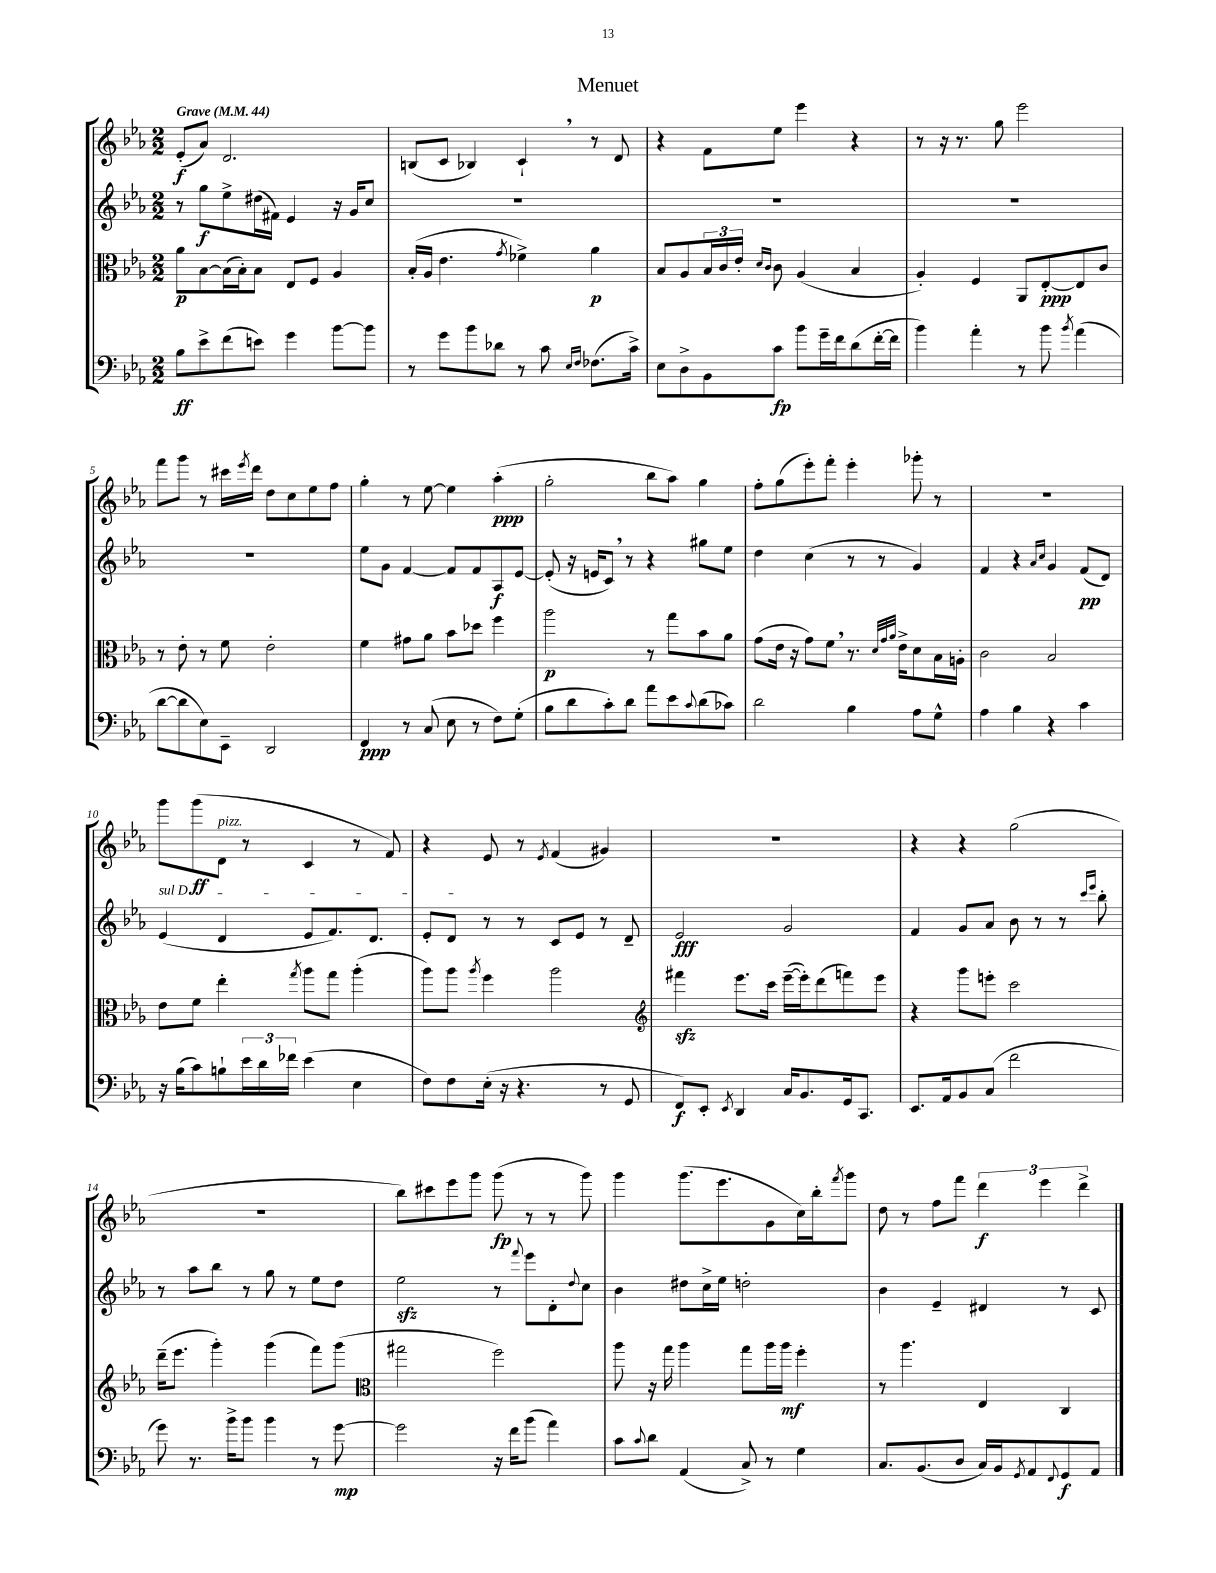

**kern	**dynam	**kern	**dynam	**kern	**dynam	**kern	**dynam
*part4	*part4	*part3	*part3	*part2	*part2	*part1	*part1
*staff4	*staff4	*staff3	*staff3	*staff2	*staff2	*staff1	*staff1
*clefF4	*	*clefC3	*	*clefG2	*	*clefG2	*
*k[b-e-a-]	*	*k[b-e-a-]	*	*k[b-e-a-]	*	*k[b-e-a-]	*
*M2/2	*	*M2/2	*	*M2/2	*	*M2/2	*
*MM44	*	*MM44	*	*MM44	*	*MM44	*
=1	=1	=1	=1	=1	=1	=1	=1
!	!	!	!	!	!	!LO:TX:a:B:t=Grave	!
8B-\L	ff	8a-\L	p	8r	.	(8e-'/L	f
8e-^\	.	[8B-\	.	8gg\L	f	8a-/J)	.
(8f\	.	(16B-\L]	.	8ee-^\	.	2.d/	.
.	.	16B-'\J)	.	.	.	.	.
8en\J)	.	8B-\J	.	(16dd#X\L	.	.	.
.	.	.	.	16f#X\JJ)	.	.	.
4g\	.	8E-/L	.	4e-/	.	.	.
.	.	8F/J	.	.	.	.	.
[8b-\L	.	4A-/	.	16r	.	.	.
.	.	.	.	16g/KL	.	.	.
8b-\J]	.	.	.	8cc/J	.	.	.
=2	=2	=2	=2	=2	=2	=2	=2
8r	.	(16B-'/LL	.	1r	.	(8Bn/L	.
.	.	16A-/JJ	.	.	.	.	.
8g\L	.	4.e-\	.	.	.	8c/J	.
8b-\	.	.	.	.	.	4B-X/)	.
8d-X\J	.	.	.	.	.	.	.
.	.	8qg/	.	.	.	.	.
8r	.	4f-X^\)	.	.	.	4c`,/	.
8c\	.	.	.	.	.	.	.
16qqE-/LL	.	.	.	.	.	.	.
16qqF/JJ	.	.	.	.	.	.	.
(8.F-X\L	.	4a-\	p	.	.	8r	.
.	.	.	.	.	.	8d/	.
16c^\Jk)	.	.	.	.	.	.	.
=3	=3	=3	=3	=3	=3	=3	=3
8E-\L	.	8B-/L	.	1r	.	4r	.
8D^\	.	8A-/	.	.	.	.	.
8BB-\	.	24B-/L	.	.	.	8f\L	.
.	.	24c/	.	.	.	.	.
.	.	24e-'/JJ	.	.	.	.	.
.	.	16qqd/LL	.	.	.	.	.
.	.	16qqc/JJ	.	.	.	.	.
8c\J	fp	8c\	.	.	.	8ee-\J	.
8b-\L	.	(4A-/	.	.	.	4eee-\	.
16g~\L	.	.	.	.	.	.	.
16f\J	.	.	.	.	.	.	.
(8d\	.	4B-/	.	.	.	4r	.
[16f'\L	.	.	.	.	.	.	.
16f\JJ]	.	.	.	.	.	.	.
=4	=4	=4	=4	=4	=4	=4	=4
4b-\)	.	4A-'/)	.	1r	.	8r	.
.	.	.	.	.	.	16r	.
.	.	.	.	.	.	8.r	.
4a-'\	.	4F/	.	.	.	.	.
.	.	.	.	.	.	8gg\	.
8r	.	8AA-/L	.	.	.	2eee-\	.
8b-\	.	[8E-'/	ppp	.	.	.	.
8qb-/	.	.	.	.	.	.	.
(4a-\	.	8E-/]	.	.	.	.	.
.	.	8c/J	.	.	.	.	.
!!LO:LB:g=z
=5	=5	=5	=5	=5	=5	=5	=5
[8d\L	.	8r	.	1r	.	8fff\L	.
8d\]	.	8e-'\	.	.	.	8ggg\J	.
8E-\)	.	8r	.	.	.	8r	.
8EE-~\J	.	8f\	.	.	.	16ccc#X\LL	.
.	.	.	.	.	.	8qeee-/	.
.	.	.	.	.	.	16ddd\JJ	.
2DD/	.	2e-'\	.	.	.	8dd\L	.
.	.	.	.	.	.	8cc\	.
.	.	.	.	.	.	8ee-\	.
.	.	.	.	.	.	8ff\J	.
=6	=6	=6	=6	=6	=6	=6	=6
4FF/	ppp	4f\	.	8ee-\L	.	4gg'\	.
.	.	.	.	8g\J	.	.	.
8r	.	8g#X\L	.	[4f/	.	8r	.
(8C/	.	8a-\J	.	.	.	[8ee-\	.
8E-\	.	8b-\L	.	8f/L]	.	4ee-\]	.
8r	.	8dd-X\J	.	8f/	.	.	.
8F\L)	.	4ff\	.	8A-/	f	(4aa-'\	ppp
(8G'\J	.	.	.	[8e-/J	.	.	.
=7	=7	=7	=7	=7	=7	=7	=7
8B-\L	.	2aa-\	p	(8e-'/]	.	2gg'\	.
8d\	.	.	.	16r	.	.	.
.	.	.	.	16en/KL	.	.	.
8c'\)	.	.	.	8c,/J)	.	.	.
8d\J	.	.	.	8r	.	.	.
8a-\L	.	8r	.	4r	.	8bb-\L	.
8e-\	.	8gg\L	.	.	.	8aa-\J)	.
8qqc/	.	.	.	.	.	.	.
(8d\	.	8b-\	.	8gg#X\L	.	4gg\	.
8c-X\J)	.	8a-\J	.	8ee-\J	.	.	.
=8	=8	=8	=8	=8	=8	=8	=8
2d\	.	(8g\L	.	4dd\	.	8ff'\L	.
.	.	16e-\Jk	.	.	.	(8gg\	.
.	.	16r	.	.	.	.	.
.	.	8g\L)	.	(4cc\	.	8eee-'\)	.
.	.	8f,\J	.	.	.	8fff'\J	.
4B-\	.	8.r	.	8r	.	4eee-'\	.
.	.	.	.	8r	.	.	.
.	.	32qqd/LLL	.	.	.	.	.
.	.	32qqg/	.	.	.	.	.
.	.	32qqa-/JJJ	.	.	.	.	.
.	.	16e-^\KL	.	.	.	.	.
8A-\L	.	8d\	.	4g/)	.	8ggg-X'\	.
8G^^\J	.	16B-\L	.	.	.	8r	.
.	.	16An'\JJ	.	.	.	.	.
=9	=9	=9	=9	=9	=9	=9	=9
4A-\	.	2c\	.	4f/	.	1r	.
4B-\	.	.	.	4r	.	.	.
.	.	.	.	16qqa-/LL	.	.	.
.	.	.	.	16qqcc/JJ	.	.	.
4r	.	2B-/	.	4g/	.	.	.
4c\	.	.	.	(8f/L	pp	.	.
.	.	.	.	8d/J)	.	.	.
!!LO:LB:g=z
=10	=10	=10	=10	=10	=10	=10	=10
!	!	!	!	!LO:TX:a:i:t=sul D	!	!	!
16r	.	8e-\L	.	(4e-/	.	8ggg\L	.
(16B-\KL	.	.	.	.	.	.	.
8c\)	.	8f\J	.	.	.	(8ggg\	ff
!	!	!	!	!	!	!LO:TX:a:i:t=pizz.	!
8Bn`\	.	4ee-'\	.	4d/	.	8d\J	.
24e-\L	.	.	.	.	.	8r	.
24d\	.	.	.	.	.	.	.
24f-X\JJ	.	.	.	.	.	.	.
.	.	8qgg/	.	.	.	.	.
(4e-\	.	8aa-\L	.	8e-/L	.	4c/	.
.	.	8gg\J	.	8.f/)	.	.	.
4E-\	.	(4aa-'\	.	.	.	8r	.
.	.	.	.	8.d/J	.	.	.
.	.	.	.	.	.	8f/)	.
=11	=11	=11	=11	=11	=11	=11	=11
8F\L)	.	8aa-\L)	.	8e-'/L	.	4r	.
8F\	.	8aa-\J	.	8d/J	.	.	.
.	.	8qaa-/	.	.	.	.	.
(16E-'\Jk	.	4ff\	.	8r	.	8e-/	.
16r	.	.	.	.	.	.	.
4.r	.	.	.	8r	.	8r	.
.	.	.	.	.	.	8qe-/	.
.	.	2aa-\	.	8c/L	.	(4f/	.
.	.	.	.	8e-/J	.	.	.
8r	.	.	.	8r	.	4g#X/)	.
8GG/	.	.	.	8d~/	.	.	.
=12	=12	=12	=12	=12	=12	=12	=12
*	*	*clefG2	*	*	*	*	*
8FF/L)	f	4fff#Xzz\	.	2e-/	fff	1r	.
8EE-'/J	.	.	.	.	.	.	.
8qEE-/	.	.	.	.	.	.	.
4DD/	.	8.eee-\L	.	.	.	.	.
.	.	16ccc\Jk	.	.	.	.	.
16C/KL	.	([16eee-~\LL	.	2g/	.	.	.
8.BB-/	.	16eee-'\J])	.	.	.	.	.
.	.	(8ddd\	.	.	.	.	.
16GG/k	.	8fffn\)	.	.	.	.	.
8.CC/J	.	.	.	.	.	.	.
.	.	8eee-\J	.	.	.	.	.
=13	=13	=13	=13	=13	=13	=13	=13
8.EE-/L	.	4r	.	4f/	.	4r	.
16AA-/k	.	.	.	.	.	.	.
8BB-/	.	8ggg\L	.	8g/L	.	4r	.
(8C/J	.	8eeen'\J	.	8a-/J	.	.	.
2f\	.	2ccc\	.	8b-\	.	(2gg\	.
.	.	.	.	8r	.	.	.
.	.	.	.	8r	.	.	.
.	.	.	.	16qqccc/LL	.	.	.
.	.	.	.	16qqeee-/JJ	.	.	.
.	.	.	.	8bb-'\	.	.	.
!!LO:LB:g=z
=14	=14	=14	=14	=14	=14	=14	=14
8g\)	.	(16ddd~\KL	.	8r	.	1r	.
.	.	8.eee-\J	.	.	.	.	.
8.r	.	.	.	8aa-\L	.	.	.
.	.	4ggg'\)	.	8bb-\J	.	.	.
16b-^\KL	.	.	.	.	.	.	.
8b-\J	.	.	.	8r	.	.	.
4b-\	.	(4ggg\	.	8gg\	.	.	.
.	.	.	.	8r	.	.	.
8r	.	8fff\L)	.	8ee-\L	.	.	.
[8g\	mp	(8ggg\J	.	8dd\J	.	.	.
=15	=15	=15	=15	=15	=15	=15	=15
*	*	*clefC3	*	*	*	*	*
2g\]	.	2gg#X\	.	2ee-zz\	.	8bb-\L)	.
.	.	.	.	.	.	8ccc#X\	.
.	.	.	.	.	.	8eee-\	.
.	.	.	.	.	.	8ggg\J	.
16r	.	2ff\)	.	8r	.	(8ggg\	fp
16f\KL	.	.	.	.	.	.	.
.	.	.	.	8qqfff/	.	.	.
(8b-\J	.	.	.	8eee-\L	.	8r	.
4a-\)	.	.	.	8d'\	.	8r	.
.	.	.	.	8qqdd/	.	.	.
.	.	.	.	8cc\J	.	8ggg\)	.
=16	=16	=16	=16	=16	=16	=16	=16
8c\L	.	8aa-\	.	4b-\	.	4ggg\	.
8qqc/	.	.	.	.	.	.	.
8d\J	.	16r	.	.	.	.	.
.	.	16gg\	.	.	.	.	.
(4AA-/	.	4aa-\	.	8dd#X\L	.	(8.ggg\L	.
.	.	.	.	16cc^\L	.	.	.
.	.	.	.	16ee-\JJ	.	8.eee-\	.
8C^/)	.	8gg\L	.	2ddn'\	.	.	.
8r	.	16aa-\L	.	.	.	8g\	.
.	.	16aa-\JJ	mf	.	.	.	.
4G\	.	4ff'\	.	.	.	16cc\L)	.
.	.	.	.	.	.	16bb-'\J	.
.	.	.	.	.	.	8qfff/	.
.	.	.	.	.	.	8ggg\J	.
=17	=17	=17	=17	=17	=17	=17	=17
8.C/L	.	8r	.	4b-\	.	8dd\	.
.	.	4.aa-\	.	.	.	8r	.
(8.BB-/	.	.	.	.	.	.	.
.	.	.	.	4e-~/	.	8ff\L	.
8D/J	.	.	.	.	.	8fff\J	.
16C/LL)	.	4E-/	.	4d#X/	.	6ddd\	f
16BB-/J	.	.	.	.	.	.	.
8qGG/	.	.	.	.	.	.	.
8AA-/	.	.	.	.	.	.	.
.	.	.	.	.	.	6eee-\	.
8qqFF/	.	.	.	.	.	.	.
8GG/	f	4C/	.	8r	.	.	.
.	.	.	.	.	.	6ddd^\	.
8AA-/J	.	.	.	8c/	.	.	.
==	==	==	==	==	==	==	==
*-	*-	*-	*-	*-	*-	*-	*-
